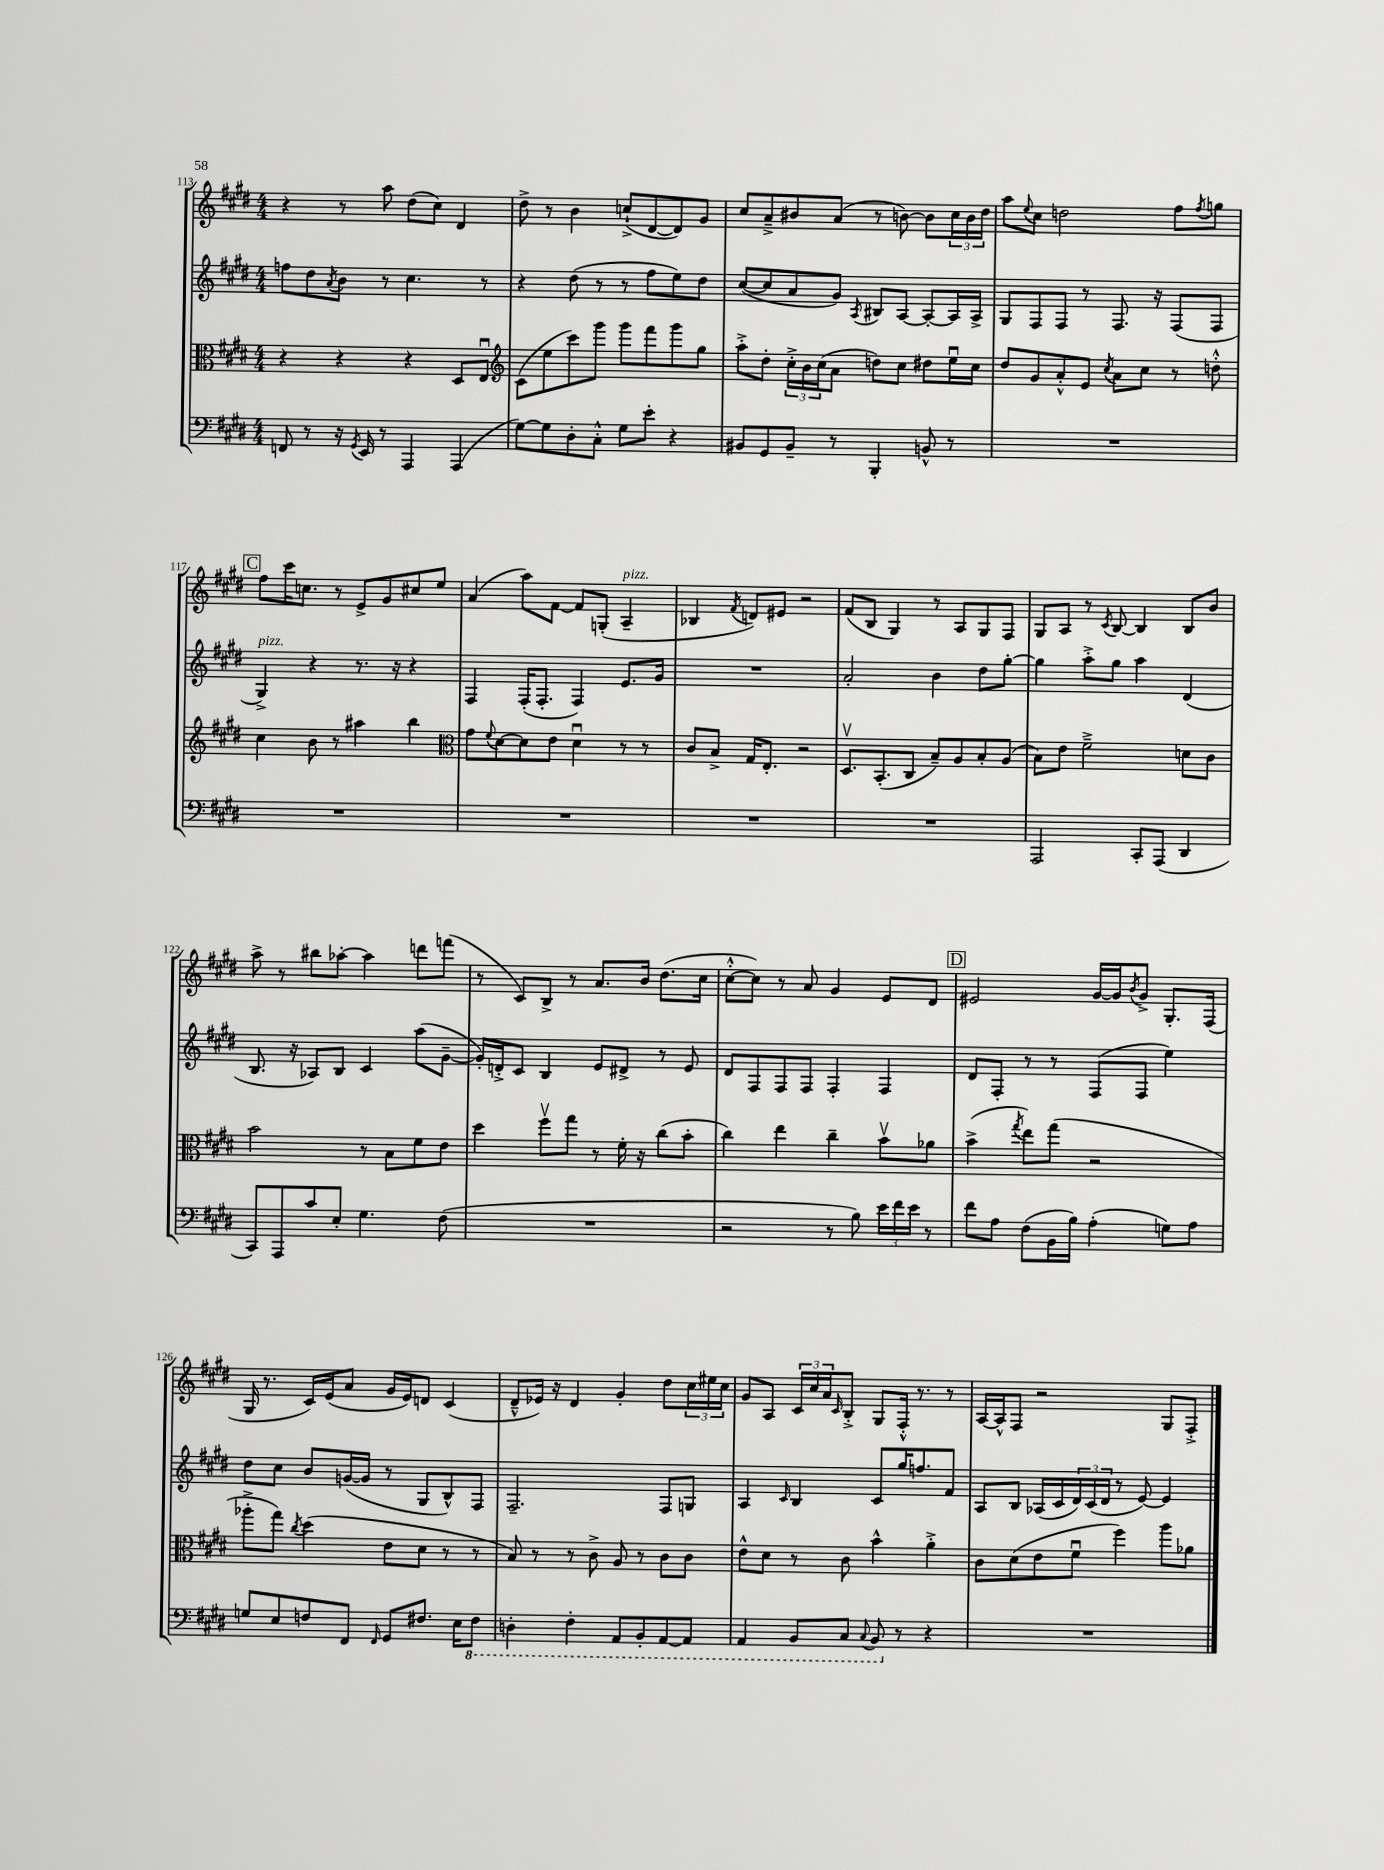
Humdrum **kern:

**kern	**kern	**kern	**kern
*staff4	*staff3	*staff2	*staff1
*clefF4	*clefC3	*clefG2	*clefG2
*k[f#c#g#d#]	*k[f#c#g#d#]	*k[f#c#g#d#]	*k[f#c#g#d#]
*M4/4	*M4/4	*M4/4	*M4/4
8FF/	4r	8ff\L	4r
8r	.	8dd#\	.
.	.	8qa/	.
16r	4r	8b\J	8r
8qGG#/	.	.	.
16EE/	.	.	.
8r	.	8r	8aa\
4AAA/	4r	4.cc#\	(8dd#\L
.	.	.	8cc#\J)
(4AAA/	8D#/L	.	4d#/
.	8Eu/J	8r	.
=	=	=	=
*	*clefG2	*	*
[8G#\L)	(8c#\L	4r	8dd#^\
8G#\]	8ee\	.	8r
8D#'\	8ccc#\)	(8dd#\	4b\
8C#'^^\J	8ggg#\J	8r	.
8G#\L	8ggg#\L	8r	(8cc`^/L
8e'\J	8fff#\	8ff#\L	[8d#/
4r	8ggg#\	8ee\)	8d#/])
.	8gg#\J	8dd#\J	8g#/J
=	=	=	=
8BB#/L	8aa'^\L	([8cc#/L	8cc#/L
8GG#/	8dd#'\J	8cc#/]	8a~^/
8BB#~/J	24cc#'^\LL	8a/	8b#/
.	24b\	.	.
.	(24cc#\J	.	.
8r	8a\J	8g#/J)	(8a/J
.	.	8qA/	.
4BBB'/	8dd\L)	8B#/L	8r
.	8cc#\J	[8A/J	[8b\)
8BB^^/	8dd#\L	8A'/_L	8b\]L
8r	16eeu\L	16A/]L	24cc#\L
.	.	.	24b\
.	16cc#\JJ	16A^/JJ	.
.	.	.	24dd#\JJ
=	=	=	=
1r	8dd#/L	8G#/L	8aa\L
.	.	.	8qqee/
.	8g#/	8F#/	8cc#\J
.	8a'^^/	8F#/J	2dd\
.	8e/J	8r	.
.	8qcc#/	.	.
.	8a\L	8.F#/	.
.	8cc#\J	.	.
.	.	16r	.
.	8r	(8F#/L	8ff#\L
.	.	.	8qff#/
.	8dd'^^\	8F#/J	8gg\J
=	=	=	=
1r	4cc#\	4G#^/)	8ff#\L
.	.	.	16ccc#\K
.	.	.	8.cc\J
.	8b\	4r	.
.	8r	.	8r
.	4aa#\	8.r	8e^/L
.	.	.	8g#/
.	.	16r	.
.	4bb\	4r	8cc#/
.	.	.	8ee/J
=	=	=	=
*	*clefC3	*	*
1r	8g#\L	4F#/	(4a/
.	8qqf#/	.	.
.	[8d#\	.	.
.	8d#\]	(16F#'/LK	8aa\L)
.	.	8.F#'/J	.
.	8e\J	.	[8f#\J
.	4d#u\	4F#/)	8f#/]L
.	.	.	(8G'/J
.	8r	8.e/L	4A~/
.	8r	.	.
.	.	16g#/Jk	.
=	=	=	=
1r	8c#/L	1r	4B-/
.	8B^/J	.	.
.	.	.	8qf#/
.	16G#/LK	.	8d/L)
.	8.E'/J	.	.
.	.	.	8e#/J
.	2r	.	2r
=	=	=	=
1r	8.D#v/L	2a'/	(8f#/L
.	.	.	8B/J
.	(8.BB'/	.	.
.	.	.	4G#/)
.	8C#/J	.	.
.	8B~/L)	4b\	8r
.	8A/	.	8A/L
.	8B'/	8dd#\L	8G#/
.	(8A/J	[8gg#'\J	8F#/J
=	=	=	=
2AAA/	8B\L)	4gg#\]	8G#/L
.	8e\J	.	8A/J
.	2f#~^\	8aa'^\L	8r
.	.	.	8qc#/
.	.	8gg#\J	[8B/
8CC#'/L	.	4aa\	4B/]
(8AAA/J	.	.	.
4DD#/	8d\L	(4d#/	8B/L
.	8c#\J	.	8b/J
=	=	=	=
8CC#/L)	2b\	8.B/	8aa^\
8AAA/	.	.	8r
.	.	16r	.
8c#/	.	8A-/L)	8bb#\L
8E'/J	.	8B/J	[8aa-'\J
4.G#\	8r	4c#/	4aa-\]
.	8B\L	.	.
.	8f#\	(8aa\L	8ddd\L
(8F#\	8e\J	[8g#~\J	(8fff\J
=	=	=	=
1r	4dd#\	16g#'/]LL)	8r
.	.	16d'^/J	.
.	.	8c#/J	8c#/L)
.	8ff#v\L	4B/	8B^/J
.	8gg#\J	.	8r
.	8r	8e/L	8.a/L
.	16f#'\	8d#^/J	.
.	16r	.	16b/Jk
.	(8cc#\L	8r	(8.dd#\L
.	8b'\J	8e/	.
.	.	.	16cc#\Jk
=	=	=	=
2r	4cc#\)	8d#/L	[8cc#'^^\L
.	.	8F#/	8cc#\]J)
.	4ee\	8F#/	8r
.	.	8F#/J	8a/
8r	4cc#~\	4F#'/	4g#/
8B\)	.	.	.
24e\LL	8bv\L	4F#/	8e/L
24f#\	.	.	.
24e\JJ	.	.	.
8r	8a-\J	.	8d#/J
=	=	=	=
8f#\L	(4b^\	8d#/L	2e#/
8A\J	.	8F#'/J	.
.	8qgg#/	.	.
(8F#\L	8ee\L)	8r	.
16BB\L	(8gg#\J	8r	.
16B\JJ)	.	.	.
(4A'\	2r	(8F#/L	[16g#/LL
.	.	.	16g#/]J
.	.	.	8qb/
.	.	8F#/J	8g#^/J
8G\L)	.	4ee\)	8.G#'/L
8A\J	.	.	.
.	.	.	(16F#/Jk
=	=	=	=
8G/L	8aa-'^\L	8dd#\L	16G#/
.	.	.	8.r
8E/	8gg#\J)	8cc#\J	.
.	8qcc#/	.	.
8F/	(4dd#\	8b/L	16c#/LL)
.	.	.	(16e/J
8FF#/J	.	([16g/L	8a/J
.	.	16g/]JJ	.
16qqFF#/	.	.	.
8GG#/L	8e\L	8r	16g#/LL
.	.	.	16e/J)
8.F#/J	8d#\J	8G#/L	8d/J
.	8r	8B^^/)	(4c#/
16E\LK	.	.	.
8FF#\J	8r	8F#/J	.
=	=	=	=
4DD'\	8B/)	2.F#~/	8d#~^^/L
.	8r	.	16e-/Jk)
.	.	.	16r
4FF#'\	8r	.	4d#/
.	8c#^\	.	.
8AAA/L	8A/	.	4g#'/
8BBB'/	8r	.	.
[8AAA/	8c#\L	8F#/L	8dd#\L
8AAA/]J	8c#\J	8G/J	24cc#\L
.	.	.	24ee#\
.	.	.	24cc#\JJ
=	=	=	=
4AAA/	8e^^\L	4A/	8g#/L
.	8d#\J	.	8A/J
.	.	16qqc#/	.
8BBB/L	8r	4B/	24c#/LL
.	.	.	24cc#/
.	.	.	24a/J
.	.	.	16qqc#/
8CC#/J	8c#\	.	8B'^/J
8qqCC#/	.	.	.
8BBB/	4b^^\	8c#/L	8G#/L
8r	.	16gg#/K	16F#'^^/Jk
.	.	8.ff/	8.r
4r	4a'^\	.	.
.	.	8f#/J	8r
=	=	=	=
1r	8c#\L	8A/L	[16A/LL
.	.	.	16A^^/]J
.	(8d#\	8B/J	8F#/J
.	8e\	(16A-/LL	2r
.	.	16c#/	.
.	8f#u\J	24d#/)	.
.	.	(24c#/	.
.	.	24d#/JJ	.
.	4ff#\)	8r	.
.	.	[8e/)	.
.	8aa\L	4e/]	8G#/L
.	8a-\J	.	8F#'^/J
==	==	==	==
*-	*-	*-	*-
